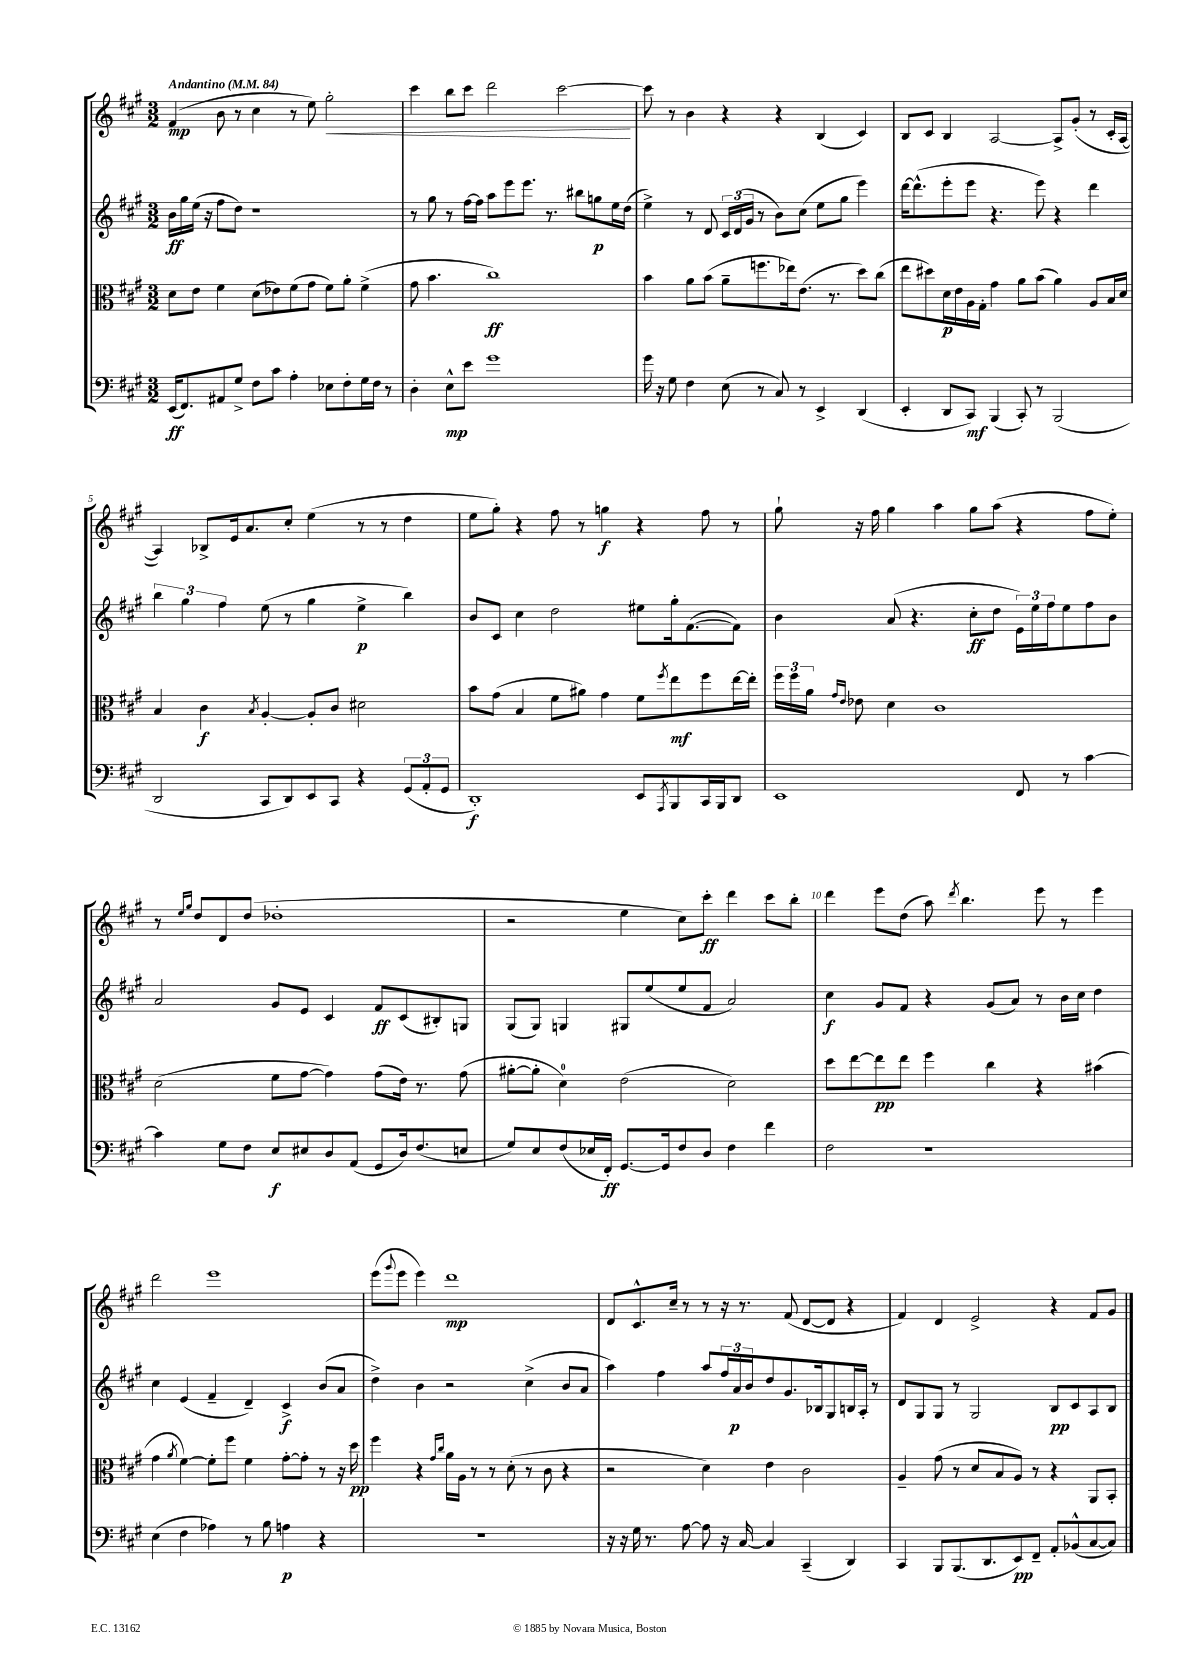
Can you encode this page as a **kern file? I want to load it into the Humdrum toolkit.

**kern	**kern	**kern	**kern
*staff4	*staff3	*staff2	*staff1
*clefF4	*clefC3	*clefG2	*clefG2
*k[f#c#g#]	*k[f#c#g#]	*k[f#c#g#]	*k[f#c#g#]
*M3/2	*M3/2	*M3/2	*M3/2
*MM84	*MM84	*MM84	*MM84
(16EE	8d	16b	(4f#
8.FF#)	.	16gg#	.
.	8e	(16ee	.
.	.	16r	.
8AA#	4f#	8ff#	8b
8G#^	.	8dd)	8r
8F#	(8d	1r	4cc#
8c#	8e-)	.	.
4A'	(8f#	.	8r
.	8g#	.	8ee)
8E-	8f#)	.	2gg#'
8F#'	8a'	.	.
16G#	(4f#^	.	.
16F#	.	.	.
8r	.	.	.
=	=	=	=
4D'	8g#	8r	4ccc#
.	4.b	8gg#	.
8E^^	.	8r	8bb
8e	.	[16ff#	8ccc#
.	.	16ff#]	.
1g#	1cc#)	8aa	2ddd
.	.	8eee	.
.	.	8.eee	.
.	.	8.r	.
.	.	.	[2ccc#
.	.	8bb#	.
.	.	8gg	.
.	.	16ee	.
.	.	(16dd	.
=	=	=	=
16g#	4b	4ee^)	8ccc#]
16r	.	.	.
8G#	.	.	8r
4F#	8a	8r	4b
.	(8b	8d	.
(8E	8a~	24c#	4r
.	.	(24d	.
.	.	24g#	.
8r	8.ff	8r	.
8C#)	.	8b)	4r
.	16ee-)	.	.
8r	(8.e	(8cc#	.
4EE^	.	8ee	(4B
.	8.r	.	.
.	.	8gg#	.
(4DD	8dd)	4eee)	4c#)
.	(8cc#	.	.
=	=	=	=
4EE'	8ee	[16ddd	8B
.	.	(8.ddd^^]	.
.	8dd#)	.	8c#
8DD	16d	8eee'	4B
.	16e	.	.
8CC#)	16A	8eee	.
.	16G#'	.	.
(4BBB	4g#	4.r	[2A
8CC#')	8a	.	.
8r	(8b	8eee)	.
(2BBB	4a)	4r	8A^]
.	.	.	(8g#'
.	8A	4ddd	8r
.	16B	.	16c#'
.	16d	.	[16A
=	=	=	=
2DD	4B	6bb	4A])
.	.	6gg#	.
.	4c#	.	8B-^
.	.	6ff#	.
.	.	.	16e
.	.	.	8.a
.	8qB	.	.
8CC#	[4A'	(8ee	.
8DD)	.	8r	8cc#'
8EE	8A']	4gg#	(4ee
8CC#	8c#	.	.
4r	2d#	4ee^	8r
.	.	.	8r
(12GG#	.	4bb)	4dd
12AA'	.	.	.
12GG#	.	.	.
=	=	=	=
1DD')	8b	8b	8ee
.	(8g#	8c#	8gg#')
.	4B	4cc#	4r
.	8f#	2dd	8ff#
.	8a#)	.	8r
.	4g#	.	4gg
8EE	8f#	8ee#	4r
8qAAA	8qff#	.	.
8BBB	8ee	16gg#'	.
.	.	([8.f#	.
16CC#	8ff#	.	8ff#
16BBB	.	.	.
8DD	[16ee	8f#])	8r
.	16ee']	.	.
=	=	=	=
1EE	24ff#	4b	8gg#`
.	24ff#	.	.
.	24a	.	.
.	16qqg#	.	.
.	16qqe	.	.
.	8e-	.	16r
.	.	.	16ff#
.	4d	(8a	4gg#
.	.	4.r	.
.	1c#	.	4aa
.	.	8cc#'	8gg#
.	.	8dd	(8aa
8FF#	.	24e)	4r
.	.	24ee	.
.	.	24ff#	.
8r	.	8ee	.
[4c#	.	8ff#	8ff#
.	.	8b	8ee')
=	=	=	=
4c#]	(2d	2a	8r
.	.	.	16qqee
.	.	.	16qqgg#
.	.	.	8dd
8G#	.	.	8d
8F#	.	.	(8dd
8E	8f#	8g#	1dd-'
8E#	[8g#	8e	.
8D	4g#])	4c#	.
(8AA	.	.	.
8GG#	(8g#	8f#	.
16D)	16e)	(8c#	.
(8.F#	8.r	.	.
.	.	8B#')	.
8E	(8g#	8G	.
=	=	=	=
8G#)	[8a#'	(8G#	2r
8E	8a#']	8G#)	.
(8F#	4d)	4G	.
16E-	.	.	.
16FF#')	.	.	.
[8.GG#	(2e	8G#	4ee
.	.	(8ee	.
16GG#]	.	.	.
8F#	.	8ee	8cc#)
8D	.	8f#	8ccc#'
4F#	2d)	2a)	4ddd
4f#	.	.	8ccc#
.	.	.	8bb'
=	=	=	=
2F#	8dd	4cc#	4ddd
.	[8ee	.	.
.	8ee]	8g#	8eee
.	8ee	8f#	(8dd
1r	4ff#	4r	8aa)
.	.	.	8qddd
.	.	.	4.bb
.	4cc#	(8g#	.
.	.	8a)	.
.	4r	8r	8eee
.	.	16b	8r
.	.	16cc#	.
.	(4b#	4dd	4eee
=	=	=	=
(4E	4g#	4cc#	2ddd
.	8qa	.	.
4F#	[4f#)	(4e	.
4A-)	8f#']	4f#~	1eee
.	8ff#	.	.
8r	4f#	4d~)	.
8B	.	.	.
4A	[8g#'	4c#^	.
.	8g#']	.	.
4r	8r	(8b	.
.	16r	8a	.
.	16dd	.	.
=	=	=	=
1.r	4ff#	4dd^)	(8eee
.	.	.	8qqggg#
.	.	.	8eee
.	4r	4b	4eee)
.	16qqg#	.	.
.	16qqcc#	.	.
.	16a	2r	1ddd
.	16A	.	.
.	8r	.	.
.	8r	.	.
.	(8d'	.	.
.	8r	(4cc#^	.
.	8c#	.	.
.	4r	8b	.
.	.	8a	.
=	=	=	=
16r	2r	4aa)	8d
16r	.	.	.
16G#	.	.	8.c#^^
8.r	.	.	.
.	.	4ff#	.
.	.	.	16cc#~
[8A	.	.	8r
8A]	4d)	8aa	8r
16r	.	24ff#	16r
.	.	24a	.
[16C#	.	.	8.r
.	.	24b	.
4C#]	4e	8dd	.
.	.	8.g#	(8f#
(4CC#~	2c#	.	[8d
.	.	16B-	.
.	.	8G#	8d]
4DD)	.	16B	4r
.	.	16A'	.
.	.	8r	.
=	=	=	=
4CC#	4A~	8d	4f#)
.	.	8G#	.
8BBB	(8g#	8G#	4d
(8.BBB	8r	8r	.
.	8d	2G#	2e^
8.DD	.	.	.
.	8B	.	.
8EE)	8A)	.	.
8FF#~	8r	.	.
8AA'	4r	8B	4r
(8BB-^^	.	8c#	.
[8C#	8AA	8A	8f#
8C#])	8BB'	8B	8g#
==	==	==	==
*-	*-	*-	*-
